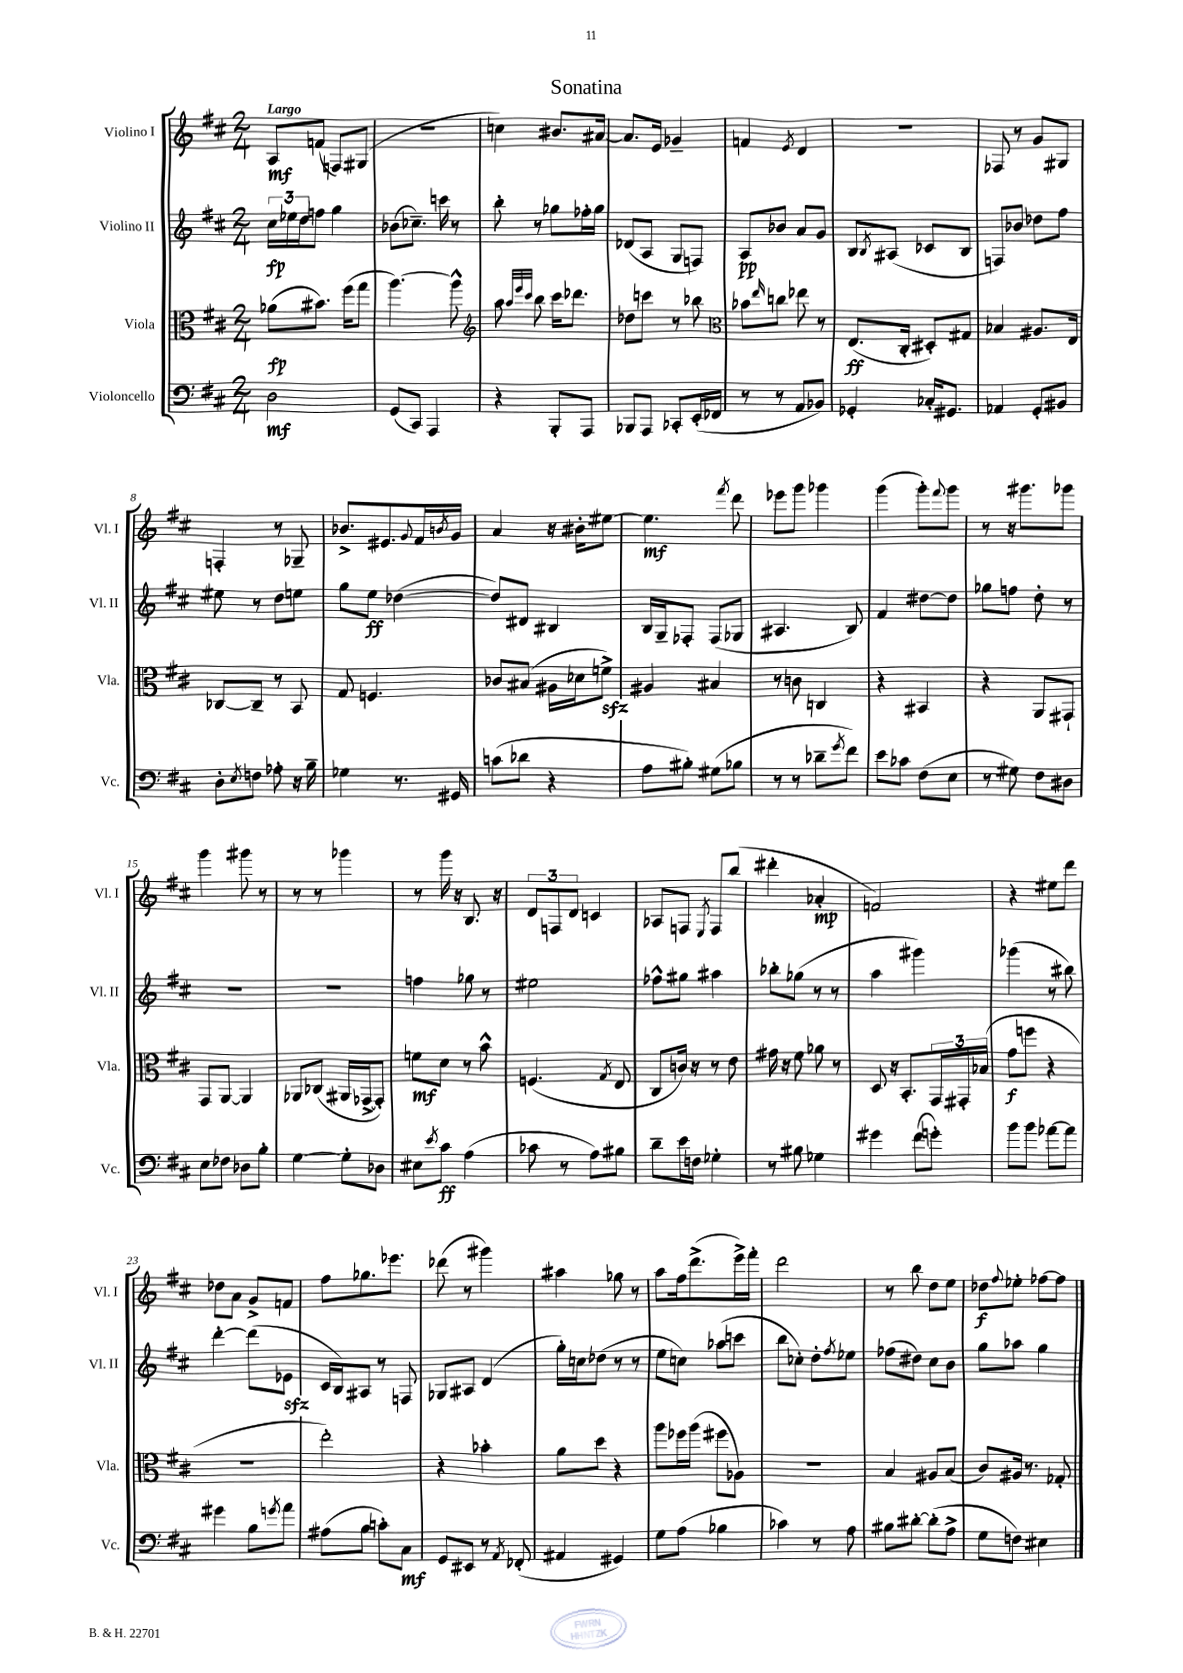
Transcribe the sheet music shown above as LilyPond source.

\header { title = "Sonatina" }
<<
\new StaffGroup <<
\new Staff = "s0" \with { instrumentName = "Violino I" shortInstrumentName = "Vl. I" } {
    \clef treble \key d \major \numericTimeSignature \time 2/4 \tempo "Largo"
    a8\mf f'8( f8) gis8( |
    R2 |
    c''4) bis'8. ais'16~ |
    ais'8. e'16 ges'4-- |
    f'4 \acciaccatura { e'8 } d'4 |
    R2 |
    fes8 r8 g'8 gis8 |
    f4-. r8 ges8-- |
    bes'8.-> eis'8. \appoggiatura { g'8 } fis'16 \acciaccatura { b'8 } g'16 |
    a'4 r16 bis'16-. eis''8~ |
    eis''4.\mf \acciaccatura { fis'''8 } d'''8 |
    ees'''8 g'''8 ges'''4 |
    g'''4( g'''8-.) \appoggiatura { fis'''8 } g'''8 |
    r8 r16 gis'''8. ges'''8 |
    g'''4 gis'''8 r8 |
    r8 r8 ges'''4 |
    r8 g'''16 r16 b8. r16 |
    \tuplet 3/2 { d'8 f8 d'8 } c'4 |
    aes8 f8 \acciaccatura { e8 } f8 b''8( |
    dis'''4-. aes'4-.\mp |
    f'2) |
    r4 eis''8 d'''8 |
    des''8 a'8 g'8-> f'8 |
    fis''8 ges''8. ees'''8. |
    des'''8( r8 gis'''4) |
    ais''4 ges''8 r8 |
    a''8 fis''16 d'''8.->( e'''16->) fis'''16-. |
    d'''2 |
    r8 b''8 d''8 e''8 |
    des''8\f \appoggiatura { fis''8 } ees''8-. fes''8~ fes''8 \bar "|." |
}
\new Staff = "s1" \with { instrumentName = "Violino II" shortInstrumentName = "Vl. II" } {
    \clef treble \key d \major \numericTimeSignature \time 2/4
    \tuplet 3/2 { cis''16\fp ees''16 d''16 } f''8 g''4 |
    bes'8( ces''8.--) c'''16 r8 |
    b''8-. r8 ges''8 fes''16-. ges''16 |
    des'8( a8 g8 f8) |
    a8\pp bes'8 a'8 g'8 |
    b8 \acciaccatura { b8 } ais8( ces'8 b8 |
    f8) bes'8 des''8 fis''8 |
    eis''8 r8 d''8 e''8 |
    g''8 e''8\ff des''4~( |
    des''8) dis'8 bis4 |
    b16 g16-- fes8-. fes8( ges8 |
    ais4. b8) |
    fis'4 dis''8~ dis''8 |
    ges''8 f''8 d''8-. r8 |
    R2 |
    R2 |
    f''4 ges''8 r8 |
    eis''2 |
    fes''8-^ gis''8 ais''4 |
    bes''8-. ges''8( r8 r8 |
    a''4 gis'''4) |
    ges'''4( r8 bis''8) |
    d'''4~-. d'''8( ees'8\sfz |
    cis'16 b16) ais8 r8 f8 |
    ges8 ais8 d'4( |
    g''16-.) c''16 des''8( r8 r8 |
    e''8 c''8) aes''8( c'''8 |
    b''8 ces''8-.) d''8-. \acciaccatura { fis''8 } ees''8 |
    fes''8( dis''8) cis''8 b'8 |
    g''8 aes''8 g''4 \bar "|." |
}
\new Staff = "s2" \with { instrumentName = "Viola" shortInstrumentName = "Vla." } {
    \clef alto \key d \major \numericTimeSignature \time 2/4
    aes'8\fp( bis'8.) fis''16( g''8 |
    a''4.~) a''8-^ |
    \clef treble a''8 \grace { a''32 e'''32 cis'''32 } b''8 cis'''16 des'''8. |
    des''8 c'''8 r8 bes''8 |
    \clef alto bes'8 \grace { e''16 } c''8 ees''8 r8 |
    e8.\ff( cis16-. dis8-.) gis8 |
    bes4 ais8. e16 |
    ces8~ ces8-- r8 b,8 |
    g8 f4. |
    ces'8 bis8( ais16 des'16 f'8->\sfz) |
    ais4 bis4 |
    r8 c'8 c4 |
    r4 bis,4 |
    r4 a,8 gis,8-! |
    g,8 a,8~ a,4 |
    aes,8 ces8( ais,16 ges,16~-> ges,8-.) |
    f'8\mf d'8 r8 b'8-^ |
    f4.( \acciaccatura { g8 } e8 |
    cis8 c'16) r16 r8 e'8 |
    gis'16 r16 fis'8 aes'8 r8 |
    d8 r16 b,8.-. \tuplet 3/2 { g,16 gis,16-. bes16( } |
    g'8\f f''8 r4 |
    r2 |
    e''2-.) |
    r4 bes'4-. |
    a'8 d''8 r4 |
    a''8 fes''16 a''16( fis''8 aes8) |
    r2 |
    b4 ais8 b8( |
    cis'8) ais16 r8. ges8-. \bar "|." |
}
\new Staff = "s3" \with { instrumentName = "Violoncello" shortInstrumentName = "Vc." } {
    \clef bass \key d \major \numericTimeSignature \time 2/4
    d2\mf |
    g,8( cis,8) a,,4 |
    r4 b,,8-. a,,8 |
    bes,,8 a,,8 ces,8-. e,16-.( fes,16 |
    r8 r8 a,8 bes,8) |
    ges,4-. ces16-. gis,8. |
    aes,4 g,8-. bis,8 |
    d8-. \acciaccatura { e8 } f8 aes8-. r16 b16-- |
    ges4 r8. gis,16 |
    c'8( des'8 r4 |
    a8 bis8-.) gis8( bes8 |
    r8 r8 des'8-- \acciaccatura { g'8 } fis'8) |
    e'8 ces'8 fis8( e8 |
    r8 gis8) fis8 dis8 |
    e8 fes8 des8 b8-. |
    g4~ g8-. des8 |
    eis8 \acciaccatura { e'8 } cis'8\ff a4( |
    ces'8 r8 a8) bis8 |
    d'8-- e'16 f16 ges4-. |
    r8 bis8 ges4 |
    gis'4 fis'8( g'8-.) |
    b'8 b'8 aes'8~ aes'8 |
    gis'4 b8 \acciaccatura { g'8 } a'8 |
    ais8( b8 c'8-.) cis8\mf |
    g,8 eis,8 r8 \acciaccatura { a,8 } fes,8-.( |
    ais,4 gis,4) |
    g8 a8( bes4 |
    ces'4) r8 a8 |
    bis8 dis'8~-. dis'8-.( a8-> |
    g8 f8) eis4 \bar "|." |
}
>>
>>
